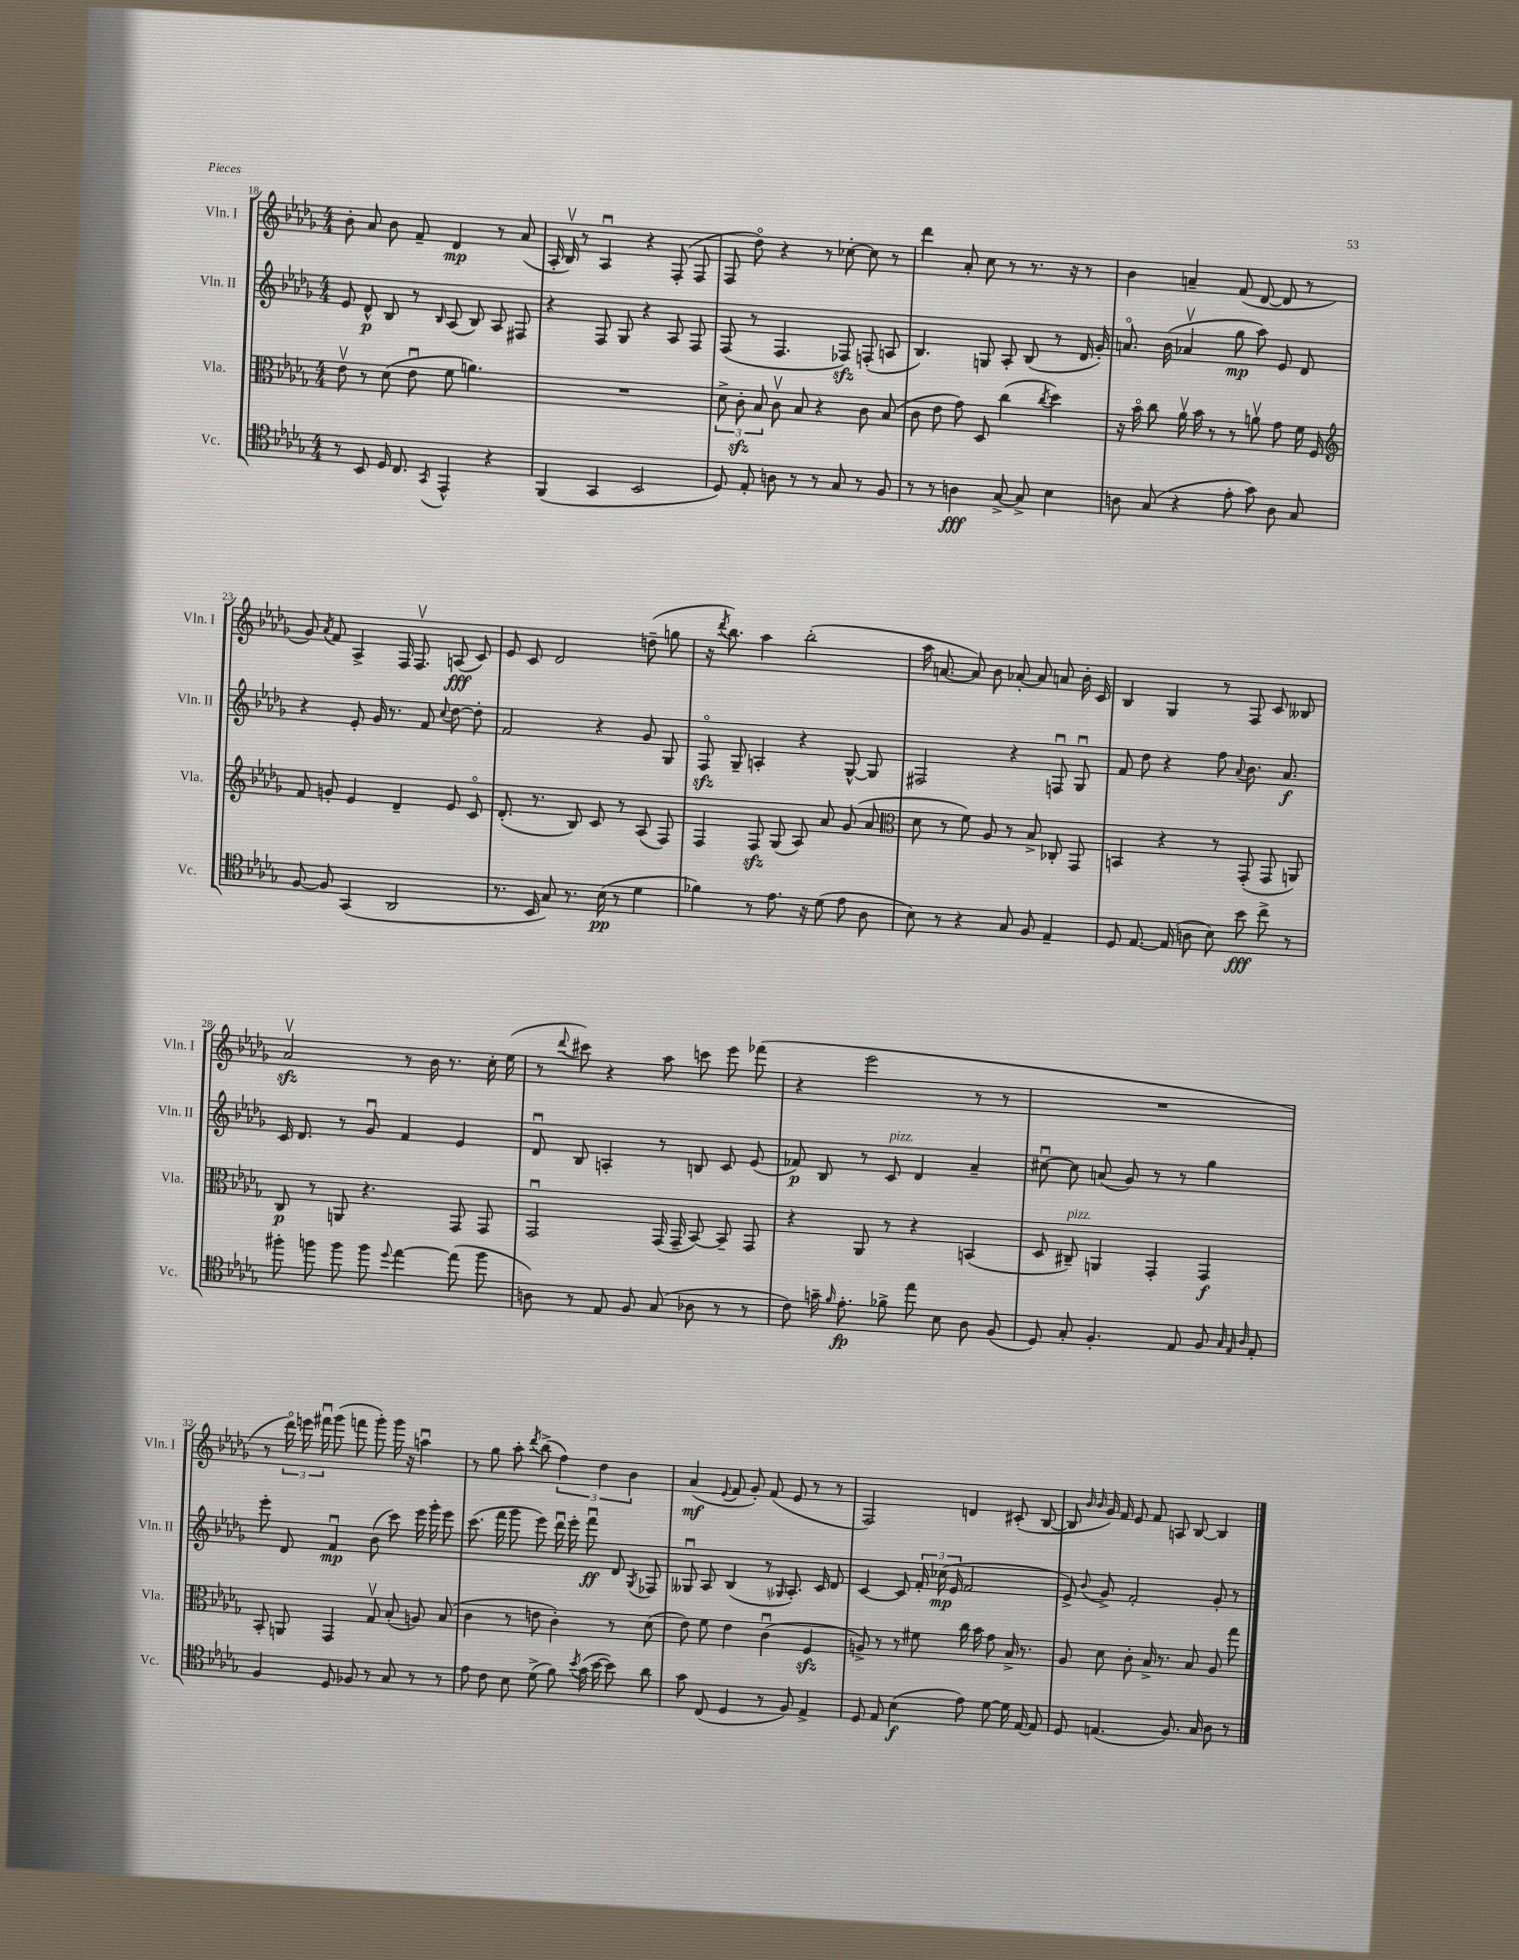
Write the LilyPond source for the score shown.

<<
\new StaffGroup <<
\new Staff = "s0" \with { instrumentName = "Vln. I" shortInstrumentName = "Vln. I" } {
    \clef treble \key des \major \numericTimeSignature \time 4/4
    \autoBeamOff bes'8-. aes'8 bes'8 f'8-- des'4\mp r8 aes'8( |
    aes16-. bes16\upbow) r8 aes4\downbow r4 f8-.( f8 |
    f8 des''8\flageolet) r4 r8 ces''8~-. ces''8 r8 |
    des'''4 aes'8-. c''8 r8 r8. r16 r8 |
    bes'4 a'4-- f'8( des'8~ des'8 r8 |
    ges'8) \acciaccatura { aes'8 } f'8 aes4-> f16 f8.\upbow a8\fff( c'8) |
    ees'8 c'8 des'2 d''8--( g''8 |
    r16 \acciaccatura { des'''8 } bes''8.) aes''4 bes''2-.( |
    aes''16 a'8.~ a'8) bes'8 aes'8~-. aes'8 a'8 bes'16-. c'16 |
    bes4 ges4 r8 f8 c'8 beses8 |
    aes'2\upbow\sfz r8 bes'16 r8. c''16-. ees''16( |
    r8 \appoggiatura { des'''8 } cis'''8) r4 aes''8 c'''8 ees'''8 fes'''8( |
    r4 ees'''2 r8 r8 |
    R1 |
    r8 \tuplet 3/2 { des'''16\flageolet) e'''16 fis'''16\downbow } ges'''8( f'''8 ges'''8-.) ges'''16 r16 a''4\downbow |
    r8 ges''8 aes''8-. \acciaccatura { des'''8 } bes''8->( \tuplet 3/2 { f''4) des''4 bes'4 } |
    aes'4\mf( \appoggiatura { ees'8 } f'8 ges'8-.) f'8( ees'8 r8 r8 |
    f2) d'4 cis'8-.( bes8~ |
    bes8 \grace { bes'16 bes'16 } ges'16) f'16 ees'8 f'8 a8 bes8~ bes4 \bar "|." |
}
\new Staff = "s1" \with { instrumentName = "Vln. II" shortInstrumentName = "Vln. II" } {
    \clef treble \key des \major \numericTimeSignature \time 4/4
    \autoBeamOff ees'8 des'8-^\p bes8 r8 \grace { bes16 } aes8( bes8) aes8 fis8 |
    r4 f8 ges8 r4 aes8 f8 |
    f8( r8 f4. fes8\sfz) f8-.( a8 |
    bes4.) g8 aes8-. bes8( r8 des'16 ges'16-.) |
    a'8.\flageolet bes'16( aes'4\upbow ges''8\mp aes''8) ees'8 des'8 |
    r4 ees'8-. ges'16 r8. f'8 \appoggiatura { c''8 } des''8~ des''8-. |
    f'2 r4 ges'8 ges8 |
    f8\flageolet\sfz ges8-- a4-. r4 ges8~-^ ges8 |
    fis2 r4 f8\downbow ges8\downbow |
    f'8 des''8 r4 f''8 \appoggiatura { aes'8 } bes'8. aes'8.\f |
    c'16 des'8. r8 ges'8\downbow f'4 ees'4 |
    des'8\downbow bes8 a4-. r8 b8 c'8 ees'8( |
    fes'8\p) bes8 r8 c'8^\markup { \italic "pizz." } des'4 aes'4-- |
    cis''8~\downbow cis''8 a'8( ges'8) r8 r8 ges''4 |
    ees'''8-. des'8 f'4\downbow\mp bes'8( c'''8) ees'''16 ges'''16-. ees'''8 |
    c'''8.( f'''16 ges'''8 ees'''8) des'''16\downbow ees'''16-. f'''8\downbow\ff des'8 \acciaccatura { ges8 } fes8 |
    geses8\downbow aes8 bes4( r8 \grace { ges16 } aes8.-.) c'16 des'8 |
    c'4~ c'8 \tuplet 3/2 { f'16-. ces''16\mp( ees'16 } f'2 |
    ees'8->) \appoggiatura { bes'8 } ges'8-> f'2-. ges'8-. r8 \bar "|." |
}
\new Staff = "s2" \with { instrumentName = "Vla." shortInstrumentName = "Vla." } {
    \clef alto \key des \major \numericTimeSignature \time 4/4
    \autoBeamOff ees'8\upbow r8 des'8( ees'8\downbow f'8 a'4.) |
    R1 |
    \tuplet 3/2 { des'8-> c'8-.\sfz bes8 } c'8\upbow bes8 r4 c'8 bes8( |
    c'8 ees'8 ges'8) des8 c''4( \acciaccatura { c''8 } des''4) |
    r16 bes'16\flageolet c''8 aes'16\upbow bes'16 r8 r8 a'8\upbow ges'8 f'16 f16 |
    \clef treble f'8 g'8-. ees'4 des'4-- ees'8 c'8\flageolet |
    des'8.-.( r8. bes8) c'8 r8 aes8( f8) |
    f4 f8\sfz ges8( aes8) aes'8 ges'8( aes'8 |
    \clef alto des'8 r8 f'8) aes8 r8 bes8-> ces8-. ges,8 |
    b,4 r4 r8 ges,8-.( ges,8 a,8) |
    c8\p r8 a,8 r4. ges,8 ges,8 |
    ges,2\downbow ges,16( ges,16-- bes,8~) bes,8-- ges,8 |
    r4 aes,8 r8 r4 b,4( |
    des8 cis8--^\markup { \italic "pizz." }) a,4 ges,4-. ges,4\f |
    bes,8-. a,8 ges,4 ges8\upbow bes8-.( a8) bes8( |
    c'4 r8 e'8 c'4-.) r8 des'8( |
    ees'8) f'8 ees'4 c'4\downbow( f4\sfz |
    a8->) r8 r8 fis'8 c''16 bes'16 ges'8 bes16-> r8. |
    aes8 des'8 c'8-. bes16-> r8. bes8 aes8 ges''8 \bar "|." |
}
\new Staff = "s3" \with { instrumentName = "Vc." shortInstrumentName = "Vc." } {
    \clef tenor \key des \major \numericTimeSignature \time 4/4
    \autoBeamOff r8 bes,8 des16 c8. \acciaccatura { ges,8 } ees,4-^ r4 |
    f,4( ges,4 bes,2 |
    des8) ees8-. a8 r8 r8 ges8 r8 f8 |
    r8 r8 a4\fff ges8~-> ges8-> bes4 |
    a8 ges8( r4 ees'8-. ges'8) a8 ges8 |
    f8~ f8 ges,4( aes,2 |
    r8. bes,16 ges8) r8. bes16\pp( r8 des'4 |
    fes'4) r8 ees'8. r16 des'8( ees'8 aes8 |
    bes8) r8 r4 ges8 f8 ees4-- |
    des8 ees8.~ ees16( a8 bes8) bes'8\fff c''8-> r8 |
    fis''8-. f''8 f''8 f''8 \appoggiatura { des''8 } ees''4~ ees''8( f''8 |
    a8) r8 ees8 f8 ges8( aes8 r8 r8 |
    c'8) g'16-- \grace { f'16 } ees'8.-.\fp fes'8-> ees''8 bes8 aes8 f8( |
    des8) ges8-. f4.-. ees8 f8 \grace { ges32 ees32 aes32 } ees8-. |
    f4 des8 fes8 r8 ges8 r8 r8 |
    ees'8 c'8 bes8 des'8->( f'8) \acciaccatura { bes'8 } ges'16( bes'16~ bes'8) aes'8 |
    ges'8 c8( des4 r8 f8) ees4-> |
    des8 ees8 bes4\f( ees'8) des'8~ des'16 ees16~ ees8 |
    des8 e4.( f8.) ges16 aes8 r8 \bar "|." |
}
>>
>>
\layout { \context { \Score currentBarNumber = #18 } }
